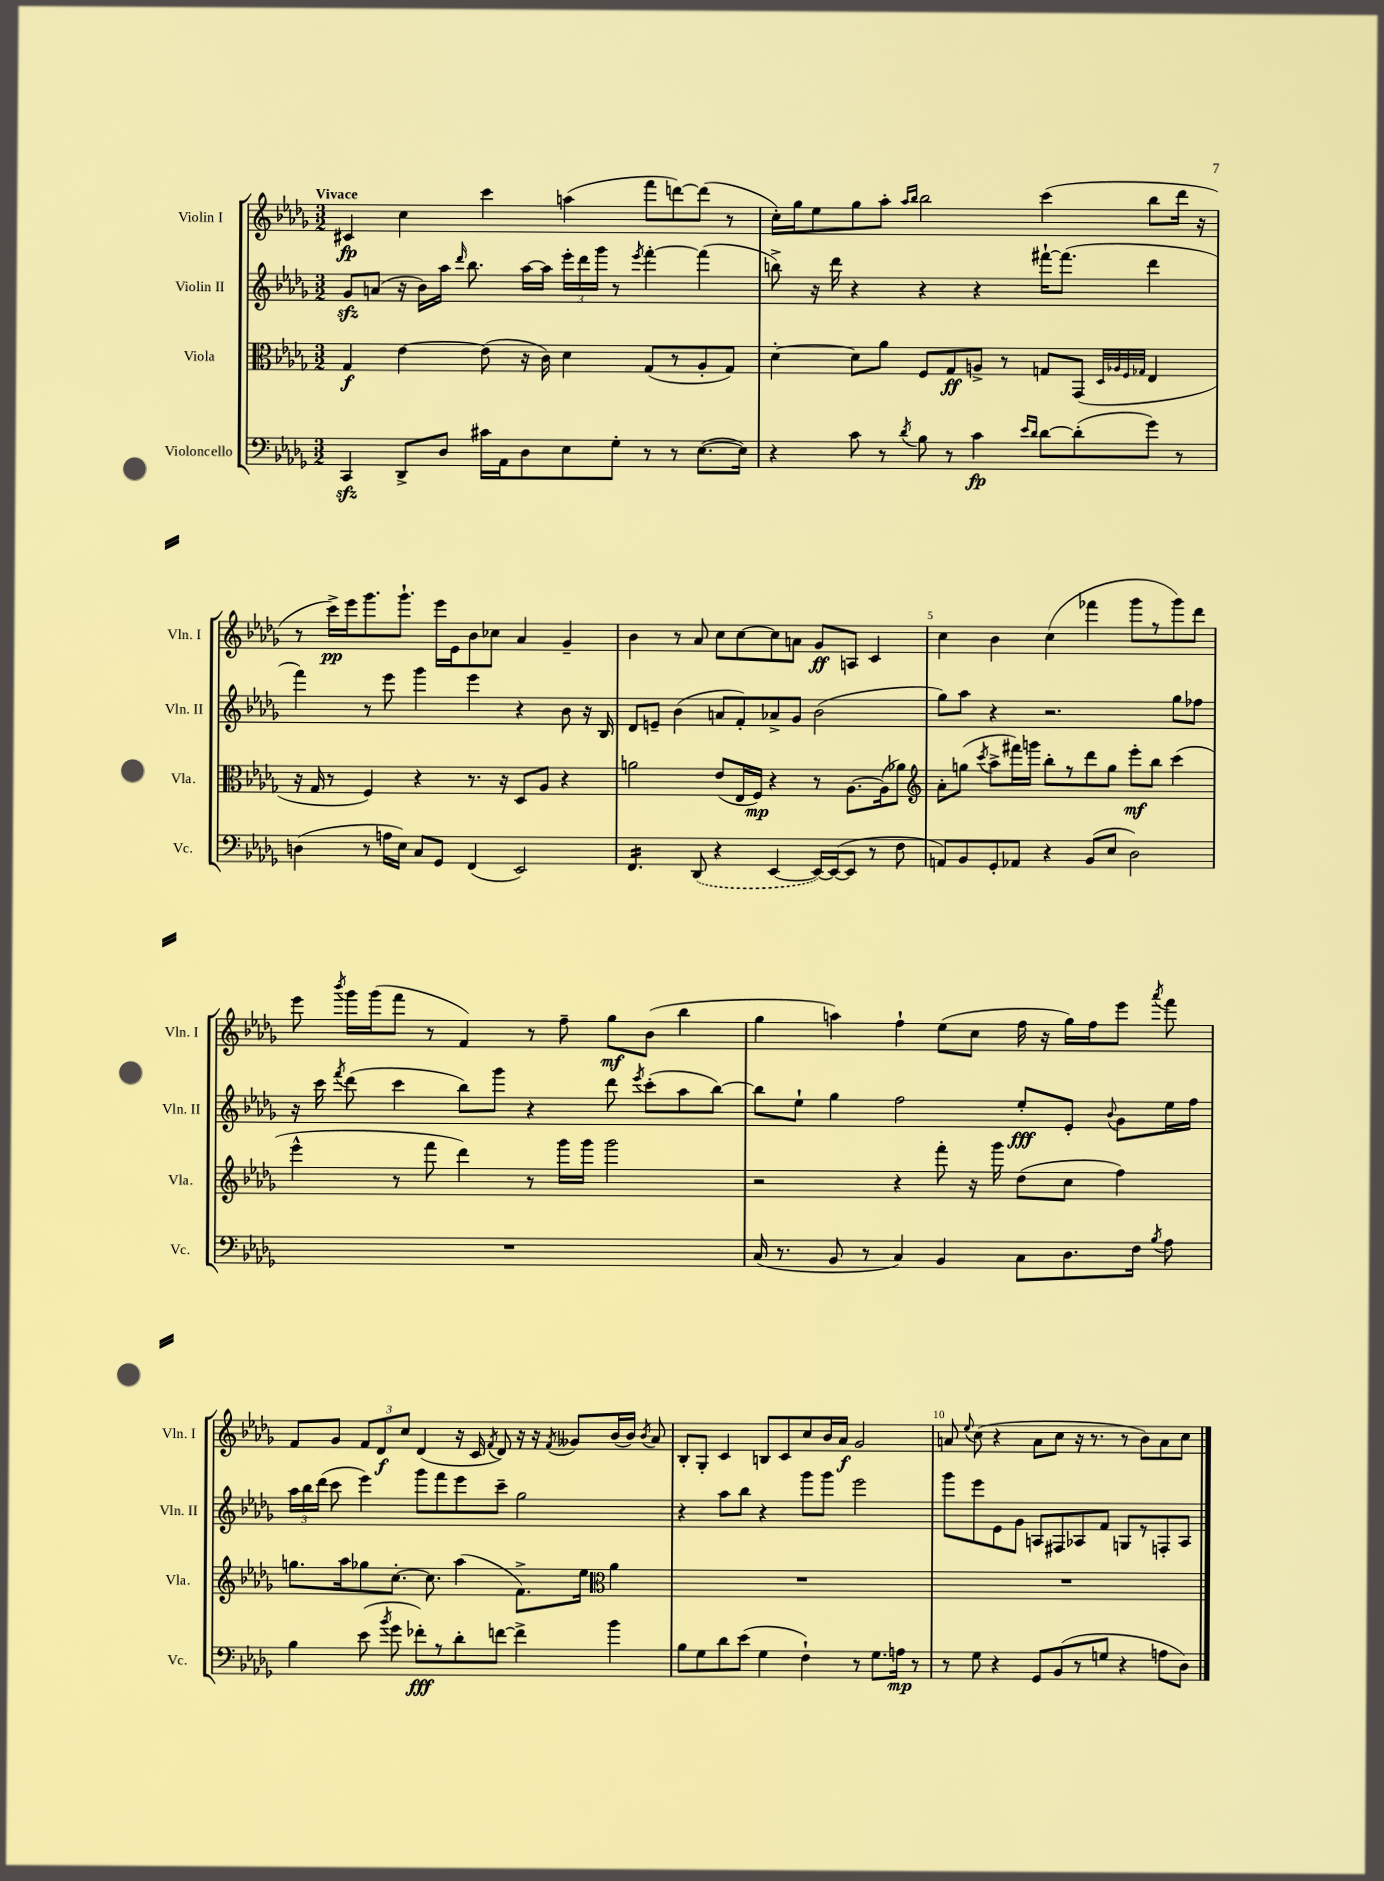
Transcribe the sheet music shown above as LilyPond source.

<<
\new StaffGroup <<
\new Staff = "s0" \with { instrumentName = "Violin I" shortInstrumentName = "Vln. I" } {
    \clef treble \key des \major \numericTimeSignature \time 3/2 \tempo "Vivace"
    \autoBeamOff cis'4\fp c''4 c'''4 a''4( f'''8[ d'''8~) d'''8]( r8 |
    c''16[-.) ges''16 ees''8 ges''8 aes''8]-. \grace { aes''16[ bes''16] } bes''2 c'''4( bes''8[ des'''16] r16 |
    r8 c'''16[->\pp) ees'''16 ges'''8. ges'''8.]-! ees'''16[ ees'16 bes'8 ces''8] aes'4 ges'4-- |
    bes'4 r8 aes'8 c''8[ c''8~ c''8 a'8] ges'8[\ff a8] c'4 |
    c''4 bes'4 c''4( fes'''4 ges'''8[ r8 ges'''8) des'''8] |
    ees'''8 \acciaccatura { bes'''8 } ges'''16[ ges'''16( f'''8] r8 f'4) r8 f''8-- ges''8[\mf bes'8]( bes''4 |
    ges''4 a''4) f''4-! ees''8[( c''8] f''16 r16 ges''16[) f''16 ees'''8] \acciaccatura { aes'''8 } f'''8 |
    f'8[ ges'8] \tuplet 3/2 { f'8[ des'8\f c''8] } des'4( r16 c'16 \acciaccatura { f'8 } des'8) r16 r16 \acciaccatura { f'8 } geses'8[ bes'16( bes'16]) \acciaccatura { bes'8 } aes'8 |
    bes8[-. ges8]-. c'4 b8[ c'8 c''8 bes'16 aes'16]\f ges'2 |
    a'8 \appoggiatura { ees''8 } c''8( r4 a'8[ c''8] r16 r8. r8 bes'8[) a'8 c''8] \bar "|." |
}
\new Staff = "s1" \with { instrumentName = "Violin II" shortInstrumentName = "Vln. II" } {
    \clef treble \key des \major \numericTimeSignature \time 3/2
    \autoBeamOff ges'8[\sfz a'8]( r16 bes'16[) aes''16] \grace { des'''16 } bes''8. aes''16[~ aes''16] \tuplet 3/2 { ees'''16[-. des'''16 ges'''16] } r8 \acciaccatura { ees'''8 } f'''4~-. f'''4( |
    b''8->) r16 des'''16 r4 r4 r4 fis'''16[~-! fis'''8.]( des'''4 |
    f'''4) r8 ees'''8 ges'''4 ees'''4 r4 bes'8 r16 bes16 |
    des'8[ e'8]-- bes'4( a'8[ f'8-.) aes'8-> ges'8] bes'2( |
    ges''8[) aes''8] r4 r2. ges''8[ fes''8] |
    r16 c'''16 \acciaccatura { f'''8 } des'''8( c'''4 bes''8[) ges'''8] r4 des'''8 \acciaccatura { ees'''8 } c'''8[-.( aes''8 bes''8]~) |
    bes''8[ ees''8]-! ges''4 f''2 ees''8[-.\fff ees'8]-. \appoggiatura { bes'8 } ges'8[ ees''16 f''16] |
    \tuplet 3/2 { aes''16[ bes''16 des'''16]( } c'''8 ees'''4) ges'''8[ f'''8 ees'''8 c'''8]-- ges''2 |
    r4 aes''8[ bes''8] r4 ges'''8[ ges'''8] ees'''2 |
    ges'''8[ ees'''8 ees'8 ges'8] a8[ fis8 aes8 f'8] g8[ r8 f8-. aes8] \bar "|." |
}
\new Staff = "s2" \with { instrumentName = "Viola" shortInstrumentName = "Vla." } {
    \clef alto \key des \major \numericTimeSignature \time 3/2
    \autoBeamOff ges4\f ees'4~ ees'8( r16 c'16) des'4 ges8[( r8 aes8-. ges8]) |
    des'4~-. des'8[ aes'8] f8[ ges8\ff a8]-> r8 g8[ ges,8]( \grace { des32[ aes32 f32 ges32] } ees4 |
    r16 ges16 r8 f4) r4 r8. r16 des8[ aes8] r4 |
    a'2 ees'8[( ees16 f16]\mp) r4 r8 aes8.[~ aes16( aes'8]) |
    \clef treble aes'8[-. g''8]( \acciaccatura { c'''8 } aes''8[-> fis'''16) g'''16] bes''8[-. r8 des'''8 g''8] ees'''8[-.\mf bes''8] c'''4( |
    ees'''4-^ r8 f'''8 des'''4) r8 ges'''16[ ges'''16] ges'''2 |
    r2 r4 f'''8-. r16 ges'''16 des''8[( c''8] f''4) |
    g''8.[ aes''16 ges''8 c''8.]~-. c''8. aes''4( f'8.[->) ees''16] \clef alto aes'4 |
    R1. |
    R1. \bar "|." |
}
\new Staff = "s3" \with { instrumentName = "Violoncello" shortInstrumentName = "Vc." } {
    \clef bass \key des \major \numericTimeSignature \time 3/2
    \autoBeamOff c,4\sfz des,8[-> des8] cis'16[ aes,16 des8 ees8 ges8]-. r8 r8 ees8.[~( ees16]) |
    r4 c'8 r8 \acciaccatura { des'8 } bes8 r8 c'4\fp \grace { ees'16[ des'16] } des'8[~ des'8-.( ges'8]) r8 |
    d4( r8 a16[ ees16]) c8[ ges,8] f,4( ees,2) |
    f,4.:16 \once \slurDashed des,8( r4 ees,4~ ees,16[~) ees,16~( ees,8] r8 f8 |
    a,8[) bes,8 ges,8-. aes,8] r4 bes,8[( ees8] des2) |
    R1. |
    c16( r8. bes,8 r8 c4) bes,4 c8[ des8. f16] \acciaccatura { bes8 } aes8 |
    bes4 ees'8( \acciaccatura { bes'8 } ges'8 fes'8[-.\fff) r8 des'8-. f'8]~ f'4-> bes'4 |
    bes8[ ges8 des'8 ees'8]( ges4 f4-!) r8 ges8.[ a16]\mp r8 |
    r8 ges8 r4 ges,8[ bes,8( r8 g8] r4 a8[ des8]) \bar "|." |
}
>>
>>
\layout { \context { \Score \override BarNumber.break-visibility = ##(#f #t #t) barNumberVisibility = #(every-nth-bar-number-visible 5) } }
